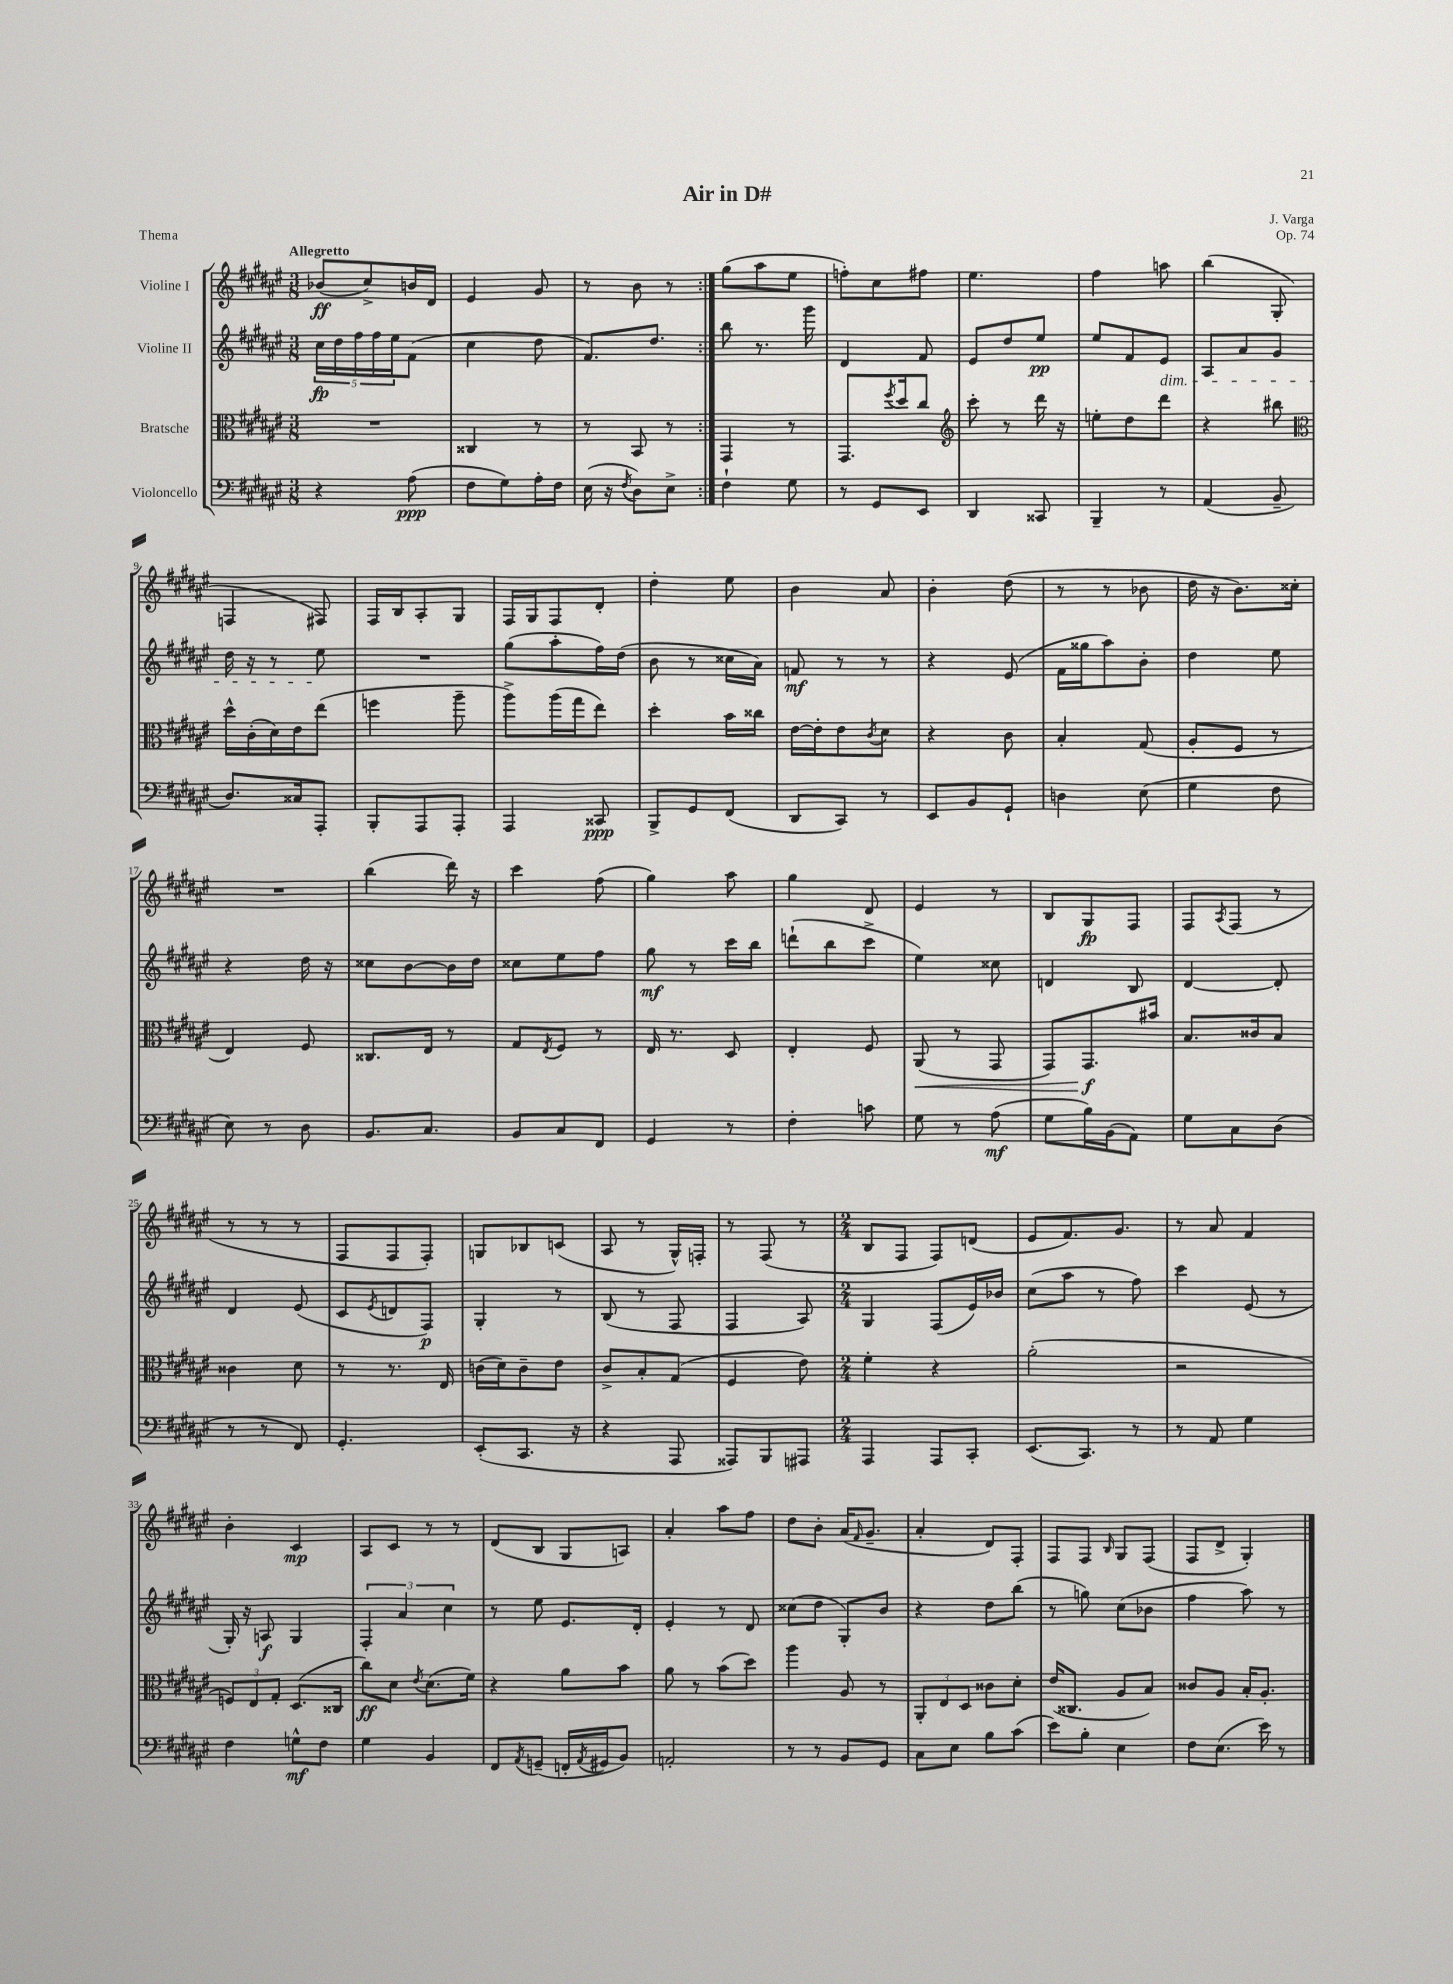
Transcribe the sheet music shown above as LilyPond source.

\header { title = "Air in D#" composer = "J. Varga" opus = "Op. 74" piece = "Thema" }
<<
\new StaffGroup <<
\new Staff = "s0" \with { instrumentName = "Violine I" } {
    \clef treble \key fis \major \numericTimeSignature \time 3/8 \tempo "Allegretto"
    \repeat volta 2 { bes'8\ff( cis''8->) b'16 dis'16 |
    eis'4 gis'8 |
    r8 b'8 r8 | }
    gis''8( ais''8 eis''8 |
    f''8-.) cis''8 fis''8 |
    eis''4. |
    fis''4 a''8 |
    b''4( gis8-. |
    f4 fis8) |
    fis16 b16 ais8-. gis8 |
    fis16 gis16 fis8 dis'8-. |
    dis''4-. eis''8 |
    b'4 ais'8 |
    b'4-. dis''8( |
    r8 r8 bes'8 |
    dis''16 r16 b'8.) cisis''16-. |
    R4. |
    b''4( dis'''16) r16 |
    cis'''4 fis''8( |
    gis''4) ais''8 |
    gis''4 dis'8 |
    eis'4 r8 |
    b8 gis8\fp fis8 |
    fis8 \acciaccatura { ais8 } fis8( r8 |
    r8 r8 r8 |
    fis8 fis8 fis8-.) |
    g8 bes8 c'8( |
    ais8 r8 gis16-^) f16-. |
    r8 fis8( r8 |
    \numericTimeSignature \time 2/4 b8 fis8 fis8) d'8( |
    eis'8 fis'8.) gis'8. |
    r8 ais'8 fis'4 |
    b'4-. cis'4\mp |
    ais8 cis'8 r8 r8 |
    dis'8( b8 gis8 a8) |
    ais'4-. ais''8 fis''8 |
    dis''8 b'8-. ais'16( \grace { fis'16 } gis'8.-- |
    ais'4-. dis'8) fis8-. |
    fis8 fis8 \grace { b16 } gis8 fis8( |
    fis8 dis'8-> gis4-.) \bar "|." |
}
\new Staff = "s1" \with { instrumentName = "Violine II" } {
    \clef treble \key fis \major \numericTimeSignature \time 3/8
    \repeat volta 2 { \tuplet 5/4 { cis''16\fp dis''16 fis''16 fis''16 eis''16 } fis'8( |
    cis''4 dis''8 |
    fis'8.) dis''8. | }
    b''8 r8. gis'''16 |
    dis'4 fis'8 |
    eis'8 dis''8 eis''8\pp |
    eis''8 fis'8 eis'8\dim |
    ais8 ais'8 gis'8 |
    dis''16 r16 r8 eis''8\! |
    R4. |
    gis''8( ais''8-. fis''16) dis''16( |
    b'8 r8 cisis''16 ais'16) |
    f'8\mf r8 r8 |
    r4 eis'8( |
    fis'16 gisis''16 ais''8) b'8-. |
    dis''4 eis''8 |
    r4 dis''16 r16 |
    cisis''8 b'8~ b'16 dis''16 |
    cisis''8 eis''8 fis''8 |
    gis''8\mf r8 cis'''16 b''16 |
    d'''8-!( b''8 cis'''8-> |
    eis''4) cisis''8 |
    d'4 b8 |
    dis'4~ dis'8-. |
    dis'4 eis'8( |
    cis'8 \acciaccatura { eis'8 } d'8 fis8\p) |
    gis4-. r8 |
    b8( r8 fis8 |
    fis4 ais8) |
    \numericTimeSignature \time 2/4 gis4 fis8( eis'16) bes'16 |
    cis''8( ais''8 r8 fis''8) |
    cis'''4 eis'8( r8 |
    gis16-.) r16 a8\f gis4 |
    \tuplet 3/2 { fis4-. ais'4 cis''4 } |
    r8 eis''8 eis'8. dis'16-. |
    eis'4-. r8 dis'8 |
    cisis''8( dis''8 gis8-.) b'8 |
    r4 dis''8 b''8( |
    r8 g''8) cis''8( bes'8 |
    fis''4 ais''8) r8 \bar "|." |
}
\new Staff = "s2" \with { instrumentName = "Bratsche" } {
    \clef alto \key fis \major \numericTimeSignature \time 3/8
    \repeat volta 2 { R4. |
    cisis4 r8 |
    r8 b,8 r8 | }
    gis,4 r8 |
    gis,8. \acciaccatura { fis''8 } dis''16 cis''8 |
    \clef treble cis'''8-. r8 dis'''16 r16 |
    e''8-. dis''8 dis'''8 |
    r4 bis''8 |
    \clef alto dis''16-^ cis'16-.( dis'16) eis'16 eis''8( |
    f''4 ais''8-- |
    ais''8->) ais''16( gis''16 eis''8) |
    dis''4-. b'16 cisis''16 |
    eis'16~ eis'16-. eis'8 \acciaccatura { cis'8 } dis'8 |
    r4 cis'8 |
    b4-. gis8( |
    ais8-. fis8 r8 |
    eis4) fis8 |
    cisis8. eis16 r8 |
    gis8 \acciaccatura { eis8 } fis8 r8 |
    eis16 r8. dis8 |
    eis4-. fis8 |
    ais,8\<( r8 gis,8 |
    gis,8) gis,8.\f\! bis'16 |
    b8. cisis'16 b8 |
    cisis'4 dis'8 |
    r8 r8. eis16 |
    c'16( dis'16) c'8-- eis'8 |
    cis'8-> b8-. gis8( |
    fis4 eis'8) |
    \numericTimeSignature \time 2/4 fis'4-. r4 |
    ais'2-.( |
    r2 |
    \tuplet 3/2 { f8) eis8 gis8-. } dis8.( cisis16 |
    cis''8\ff) dis'8 \acciaccatura { eis'8 } dis'8.( fis'16) |
    r4 ais'8 b'8 |
    ais'8 r8 b'8( dis''8) |
    ais''4 ais8 r8 |
    \tuplet 3/2 { ais,8-. eis8 dis8 } cisis'8 dis'8-. |
    eis'16( cisis8. ais8 b8) |
    cisis'8 ais8 b16-. ais8.-. \bar "|." |
}
\new Staff = "s3" \with { instrumentName = "Violoncello" } {
    \clef bass \key fis \major \numericTimeSignature \time 3/8
    \repeat volta 2 { r4 ais8\ppp( |
    fis8 gis8) ais16-. fis16 |
    eis16( r16 \acciaccatura { fis8 } dis8) eis8-> | }
    fis4-! gis8 |
    r8 gis,8 eis,8 |
    dis,4 cisis,8 |
    b,,4-- r8 |
    ais,4( b,8-- |
    dis8.) cisis16 ais,,8-. |
    b,,8-. ais,,8 ais,,8-. |
    ais,,4 cisis,8\ppp |
    b,,8-> gis,8 fis,8( |
    dis,8 cis,8) r8 |
    eis,8 b,8 gis,8-! |
    d4 eis8( |
    gis4 fis8 |
    eis8) r8 dis8 |
    b,8. cis8. |
    b,8 cis8 fis,8 |
    gis,4 r8 |
    fis4-. c'8 |
    gis8 r8 ais8\mf( |
    gis8 b16) b,16( ais,8) |
    gis8 cis8 dis8( |
    r8 r8 fis,8) |
    gis,4.-. |
    eis,8-.( cis,8. r16 |
    r4 ais,,8 |
    aisis,,8) b,,8 ais,,8 |
    \numericTimeSignature \time 2/4 ais,,4 ais,,8 cis,8-. |
    eis,8.( cis,8.) r8 |
    r8 ais,8 gis4 |
    fis4 g8-^\mf fis8 |
    gis4 b,4 |
    fis,8 \acciaccatura { ais,8 } g,8--( f,16-. \acciaccatura { ais,8 } gis,16 b,8) |
    a,2-. |
    r8 r8 b,8 gis,8 |
    cis8 eis8 b8 cis'8( |
    eis'8) b8-. eis4 |
    fis8 eis8.( eis'16) r8 \bar "|." |
}
>>
>>
